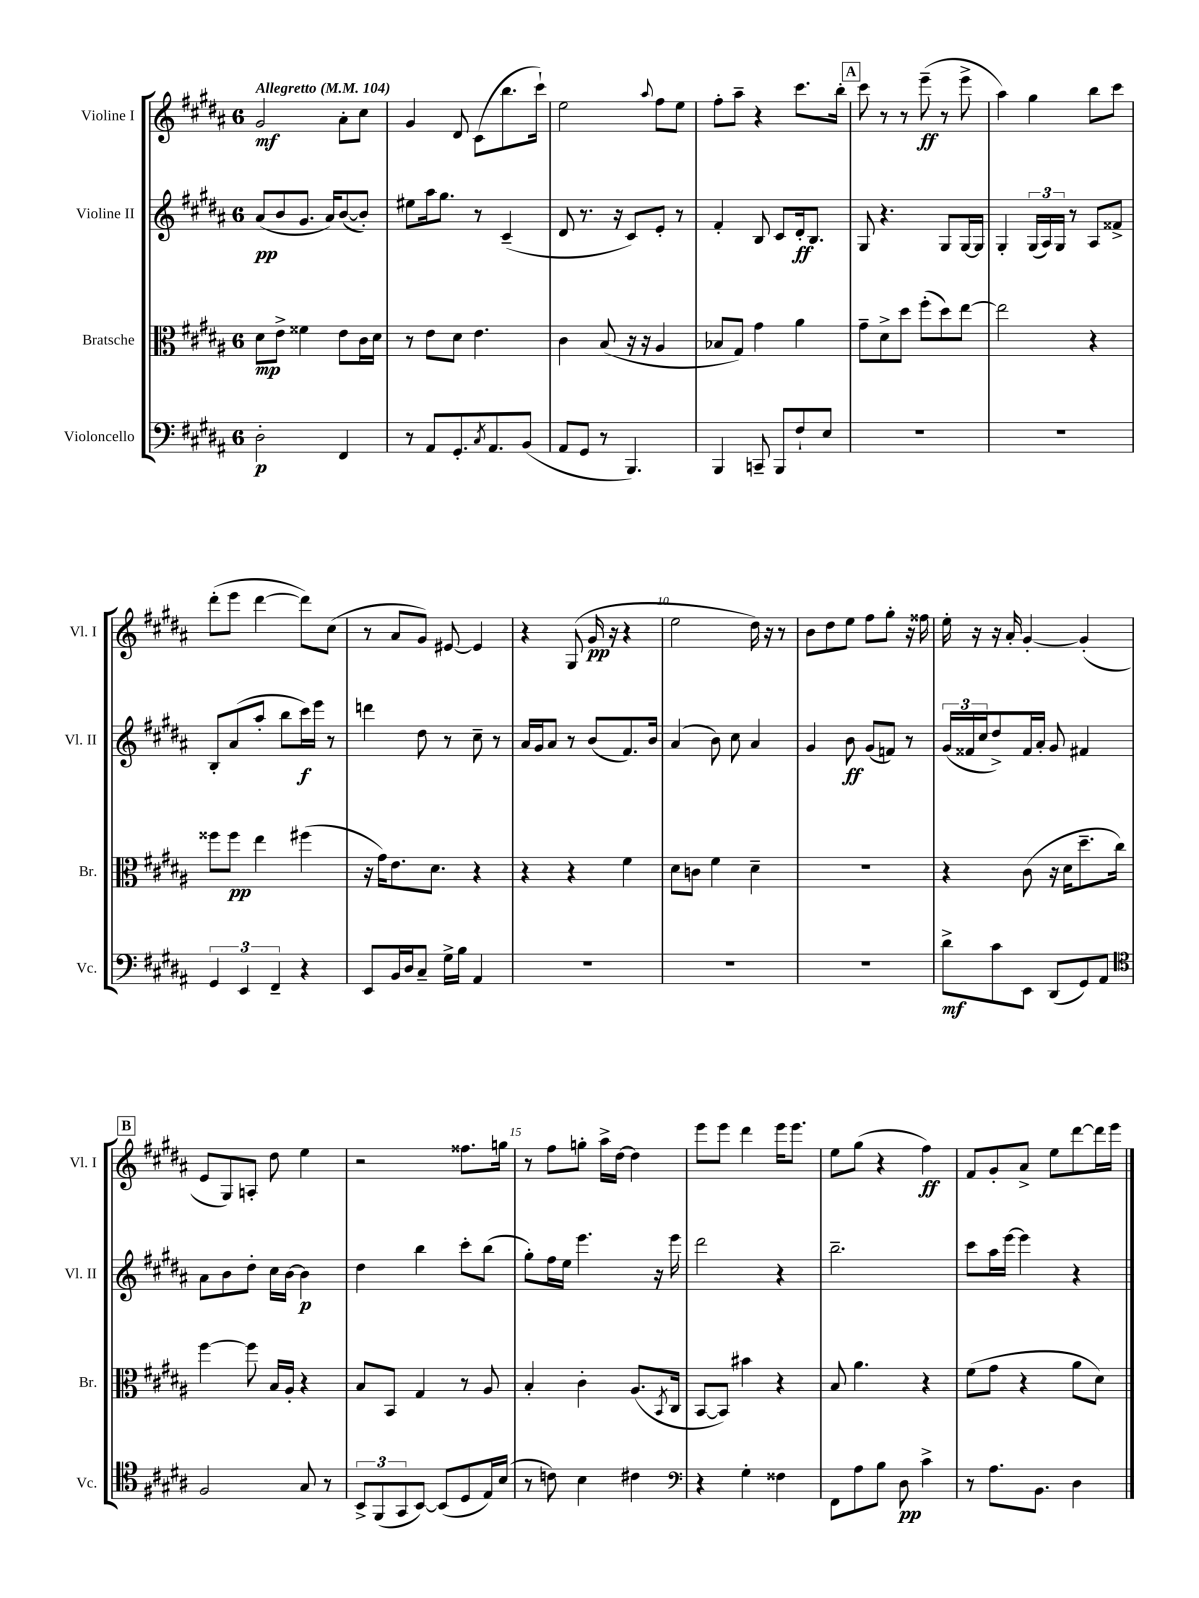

**kern	**kern	**kern	**kern
*staff4	*staff3	*staff2	*staff1
*clefF4	*clefC3	*clefG2	*clefG2
*k[f#c#g#d#a#]	*k[f#c#g#d#a#]	*k[f#c#g#d#a#]	*k[f#c#g#d#a#]
*M6/8	*M6/8	*M6/8	*M6/8
*MM104	*MM104	*MM104	*MM104
2D#'	8d#	(8a#	2g#
.	8e^	8b	.
.	4f##	8.g#	.
.	.	16a#)	.
4FF#	8e	([8b	8a#'
.	16c#	8b'])	8cc#
.	16d#	.	.
=	=	=	=
8r	8r	8ee#	4g#
8AA#	8e	16aa#	.
.	.	8.gg#	.
8.GG#'	8d#	.	8d#
.	4.e	8r	(8c#
8qC#	.	.	.
8.AA#	.	.	.
.	.	(4c#~	8.bb
(8BB	.	.	.
.	.	.	16ccc#`)
=	=	=	=
8AA#	4c#	8d#	2ee
8GG#	.	8.r	.
8r	(8B	.	.
.	.	16r	.
4.BBB)	16r	8c#)	.
.	16r	.	.
.	.	.	8qqaa#
.	4A#	8e'	8ff#
.	.	8r	8ee
=	=	=	=
4BBB	8B-	4f#'	8ff#'
.	8G#)	.	8aa#~
8CC~	4g#	8B	4r
8BBB	.	8c#	.
8F#`	4a#	16d#'	8.ccc#
.	.	8.B	.
8E	.	.	.
.	.	.	16bb'
=	=	=	=
2.r	8g#~	8G#	8ccc#
.	8d#^	4.r	8r
.	8dd#	.	8r
.	(8ff#'	.	(8eee~
.	8dd#)	8G#	8r
.	[8ee	[16G#	8eee^
.	.	16G#]	.
=	=	=	=
2.r	2ee]	4G#'	4aa#)
.	.	(24G#	4gg#
.	.	24A#)	.
.	.	24G#	.
.	.	8r	.
.	4r	8A#	8bb
.	.	8f##^	8ccc#
=	=	=	=
6GG#	8ff##	8B'	(8ddd#'
.	8ff##	(8a#	8eee
6EE	.	.	.
.	4ee	8aa#'	[4ddd#
6FF#~	.	.	.
.	.	8bb	.
4r	(4ff#	16ccc#)	8ddd#])
.	.	16eee	.
.	.	8r	(8cc#
=	=	=	=
8EE	16r	4ddd	8r
.	16g#)	.	.
16BB	8.e	.	8a#
16D#	.	.	.
8C#~	.	8dd#	8g#)
.	8.d#	.	.
16G#^	.	8r	[8e#
16B	.	.	.
4AA#	4r	8cc#~	4e#]
.	.	8r	.
=	=	=	=
2.r	4r	16a#	4r
.	.	16g#	.
.	.	8a#	.
.	4r	8r	(8G#
.	.	(8b	16g#
.	.	.	16r
.	4f#	8.f#)	4r
.	.	16b	.
=	=	=	=
2.r	8d#	(4a#	2ee
.	8c	.	.
.	4f#	8b)	.
.	.	8cc#	.
.	4d#~	4a#	16dd#)
.	.	.	16r
.	.	.	8r
=	=	=	=
2.r	2.r	4g#	8b
.	.	.	8dd#
.	.	8b	8ee
.	.	(8g#	8ff#
.	.	8f)	8gg#'
.	.	8r	16r
.	.	.	16ff##
=	=	=	=
8d#^	4r	(24g#	16ee'
.	.	24f##	.
.	.	.	16r
.	.	24cc#	.
8c#	.	8dd#^)	16r
.	.	.	16a#'
8EE	(8c#	16f##	[4g#'
.	.	16a#'	.
(8DD#	16r	8g#	.
.	16d#	.	.
8GG#)	8.dd#~	4f#	(4g#']
8AA#	.	.	.
.	16cc#)	.	.
=	=	=	=
*clefC4	*	*	*
2F#	[4ff#	8a#	8e
.	.	8b	8G#)
.	8ff#]	8dd#'	8A'
.	16B	16cc#	8dd#
.	16A#'	[16b	.
8G#	4r	4b]	4ee
8r	.	.	.
=	=	=	=
12BB^	8B	4dd#	2r
(12FF#	.	.	.
.	8BB	.	.
12GG#	.	.	.
[8BB)	4G#	4bb	.
(8BB]	.	.	.
8D#	8r	8ccc#'	8.ff##
16E)	8A#	(8bb	.
(16B	.	.	16gg
=	=	=	=
8r	4B'	8gg#')	8r
8c)	.	16ff#	8ff#
.	.	16ee	.
4B	4c#'	4.eee	8gg'
.	.	.	16aa#^
.	.	.	[16dd#
4c#	(8.A#	.	4dd#]
.	.	16r	.
.	8qBB	.	.
.	16C#	16eee	.
=	=	=	=
*clefF4	*	*	*
4r	[8BB	2ddd#	8eee
.	8BB])	.	8eee
4G#'	4b#	.	4ddd#
4F##	4r	4r	16eee
.	.	.	8.eee
=	=	=	=
8FF#	8B	2.bb~	8ee
8A#	4.a#	.	(8gg#
8B	.	.	4r
8D#	.	.	.
4c#^	4r	.	4ff#)
=	=	=	=
8r	(8f#	8ccc#	8f#
8.A#	8g#	16aa#	8g#'
.	.	[16eee	.
.	4r	4eee]	8a#^
8.BB	.	.	.
.	.	.	8ee
4D#	8a#	4r	[8ddd#
.	8d#)	.	16ddd#]
.	.	.	16eee
==	==	==	==
*-	*-	*-	*-
